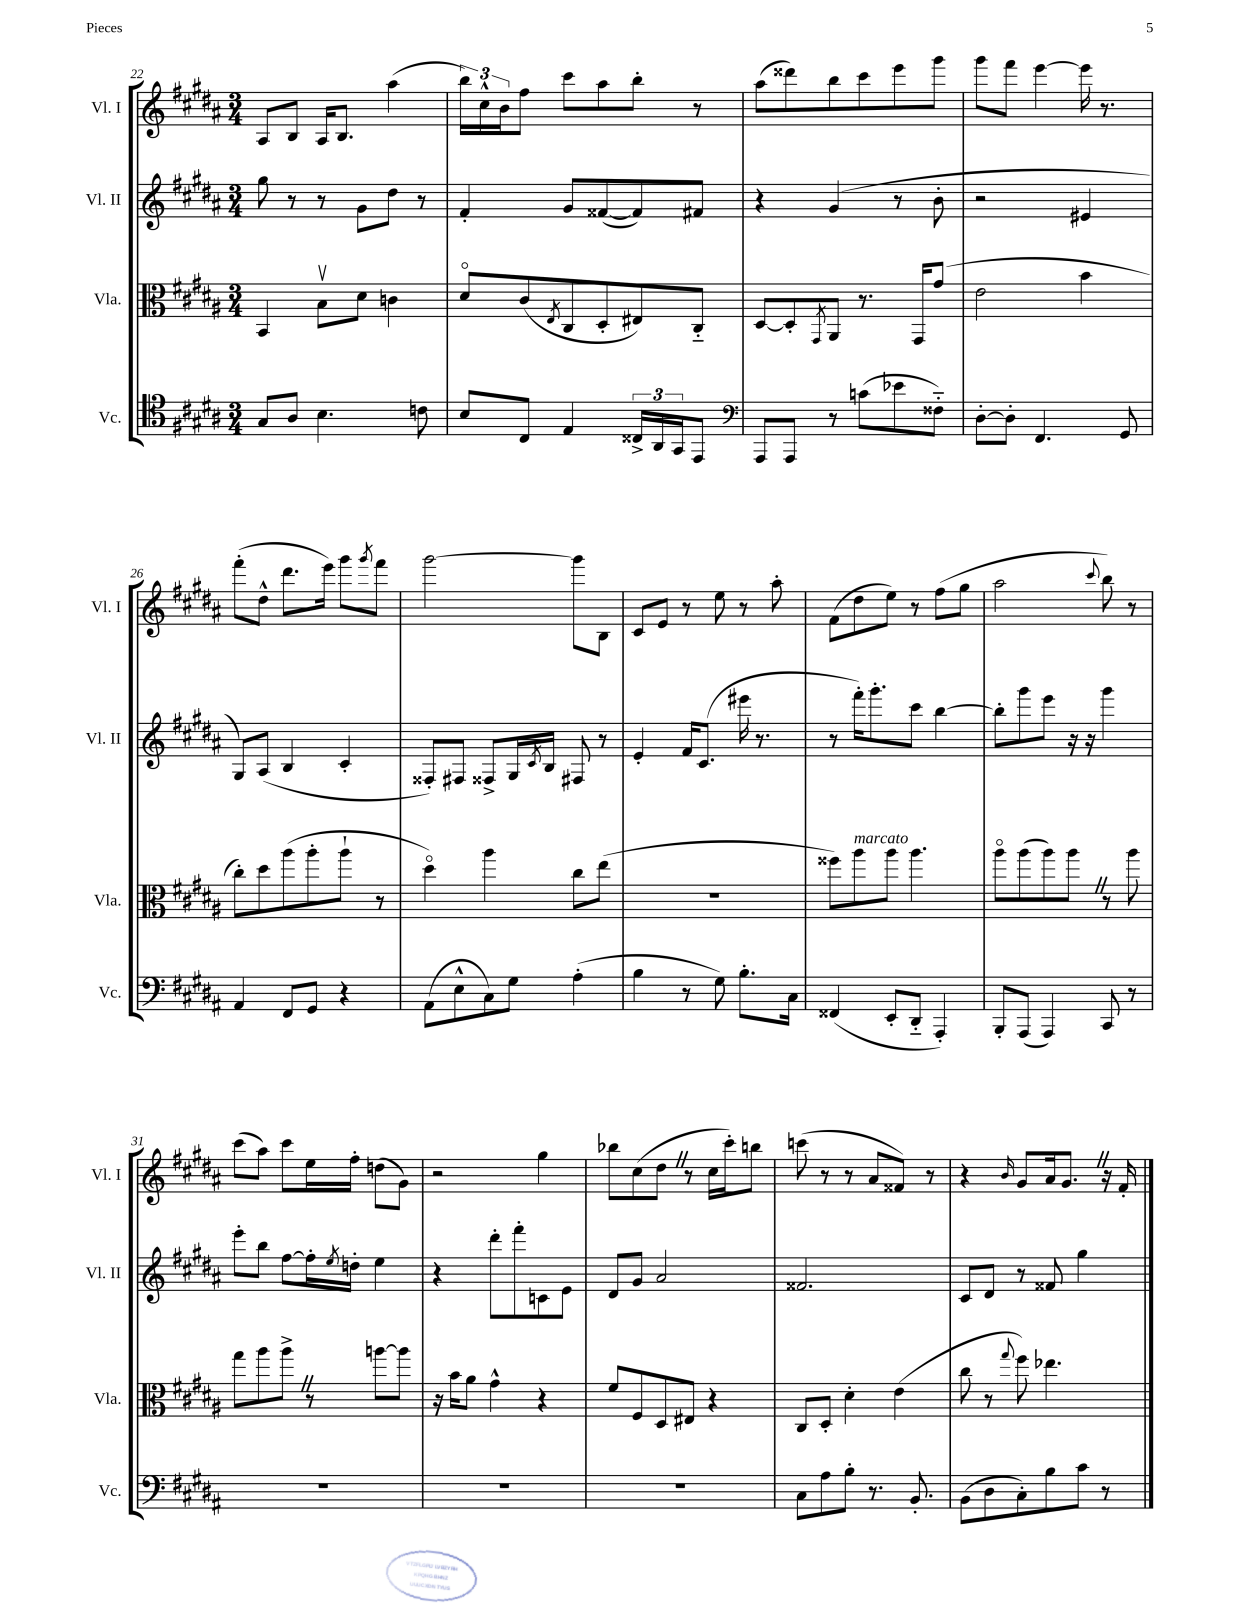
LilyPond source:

<<
\new StaffGroup <<
\new Staff = "s0" \with { instrumentName = "Vl. I" shortInstrumentName = "Vl. I" } {
    \clef treble \key b \major \numericTimeSignature \time 3/4
    ais8 b8 ais16 b8. ais''4( |
    \tuplet 3/2 { b''16) cis''16-^ b'16 } fis''8 cis'''8 ais''8 b''8-. r8 |
    ais''8( disis'''8) b''8 cis'''8 e'''8 gis'''8 |
    gis'''8 fis'''8 e'''4~ e'''16 r8. |
    fis'''8-.( dis''8-^ dis'''8. e'''16) gis'''8 \acciaccatura { gis'''8 } fis'''8 |
    gis'''2~ gis'''8 b8 |
    cis'8 e'8 r8 e''8 r8 ais''8-. |
    fis'8( dis''8 e''8) r8 fis''8( gis''8 |
    ais''2 \appoggiatura { cis'''8 } b''8) r8 |
    cis'''8( ais''8) cis'''8 e''16 fis''16-. d''8( gis'8) |
    r2 gis''4 |
    bes''8 cis''8( dis''8 \once \override BreathingSign.text = \markup { \musicglyph "scripts.caesura.straight" } \breathe r8 cis''16 cis'''16-.) b''8 |
    c'''8( r8 r8 ais'8 fisis'8) r8 |
    r4 \grace { b'16 } gis'8 ais'16 gis'8. \once \override BreathingSign.text = \markup { \musicglyph "scripts.caesura.straight" } \breathe r16 fis'16-. \bar "|." |
}
\new Staff = "s1" \with { instrumentName = "Vl. II" shortInstrumentName = "Vl. II" } {
    \clef treble \key b \major \numericTimeSignature \time 3/4
    gis''8 r8 r8 gis'8 dis''8 r8 |
    fis'4-. gis'8 fisis'8~( fisis'8) fis'8 |
    r4 gis'4( r8 b'8-. |
    r2 eis'4 |
    gis8) ais8( b4 cis'4-. |
    fisis8-.) fis8 fisis8-> gis16 \acciaccatura { cis'8 } b16 fis8 r8 |
    e'4-. fis'16 cis'8.( eis'''16 r8. |
    r8 fis'''16-.) gis'''8.-. cis'''8 b''4~ |
    b''8-. gis'''8 e'''8 r16 r16 gis'''4 |
    e'''8-. b''8 fis''8~ fis''16-. \acciaccatura { e''8 } d''16-. e''4 |
    r4 dis'''8-. fis'''8-. c'8 e'8 |
    dis'8 gis'8 ais'2 |
    fisis'2. |
    cis'8 dis'8 r8 fisis'8 gis''4 \bar "|." |
}
\new Staff = "s2" \with { instrumentName = "Vla." shortInstrumentName = "Vla." } {
    \clef alto \key b \major \numericTimeSignature \time 3/4
    b,4 b8\upbow dis'8 c'4 |
    dis'8\flageolet cis'8( \acciaccatura { e8 } cis8 dis8-. eis8) cis8-_ |
    dis8~ dis8-. \acciaccatura { gis,8 } ais,8 r8. gis,16 gis'8( |
    e'2 b'4 |
    cis''8-.) dis''8 ais''8( ais''8-. ais''8-! r8 |
    dis''4\flageolet) ais''4 cis''8 e''8( |
    R2. |
    fisis''8) ais''8^\markup { \italic "marcato" } ais''8 ais''4. |
    ais''8\flageolet ais''8( ais''8) ais''8 \once \override BreathingSign.text = \markup { \musicglyph "scripts.caesura.straight" } \breathe r8 ais''8 |
    gis''8 ais''8 ais''8-> \once \override BreathingSign.text = \markup { \musicglyph "scripts.caesura.straight" } \breathe r8 a''8~ a''8 |
    r16 b'16 ais'8 gis'4-^ r4 |
    fis'8 fis8 dis8 eis8 r4 |
    cis8 dis8-. dis'4-. e'4( |
    cis''8 r8 \appoggiatura { gis''8 } fis''8) ees''4. \bar "|." |
}
\new Staff = "s3" \with { instrumentName = "Vc." shortInstrumentName = "Vc." } {
    \clef tenor \key b \major \numericTimeSignature \time 3/4
    gis8 ais8 b4. c'8 |
    b8 cis8 e4 \tuplet 3/2 { cisis16-> ais,16 gis,16 } e,8 |
    \clef bass ais,,8 ais,,8 r8 c'8( ees'8 fisis8-_) |
    dis8~-. dis8-. fis,4. gis,8 |
    ais,4 fis,8 gis,8 r4 |
    ais,8( e8-^ cis8) gis8 ais4-.( |
    b4 r8 gis8) b8.-. cis16 |
    fisis,4( e,8-. dis,8-_ ais,,4-.) |
    b,,8-. ais,,8( ais,,4) cis,8 r8 |
    R2. |
    R2. |
    R2. |
    cis8 ais8 b8-. r8. b,8.-. |
    b,8( dis8 cis8-.) b8 cis'8 r8 \bar "|." |
}
>>
>>
\layout { \context { \Score currentBarNumber = #22 } }
